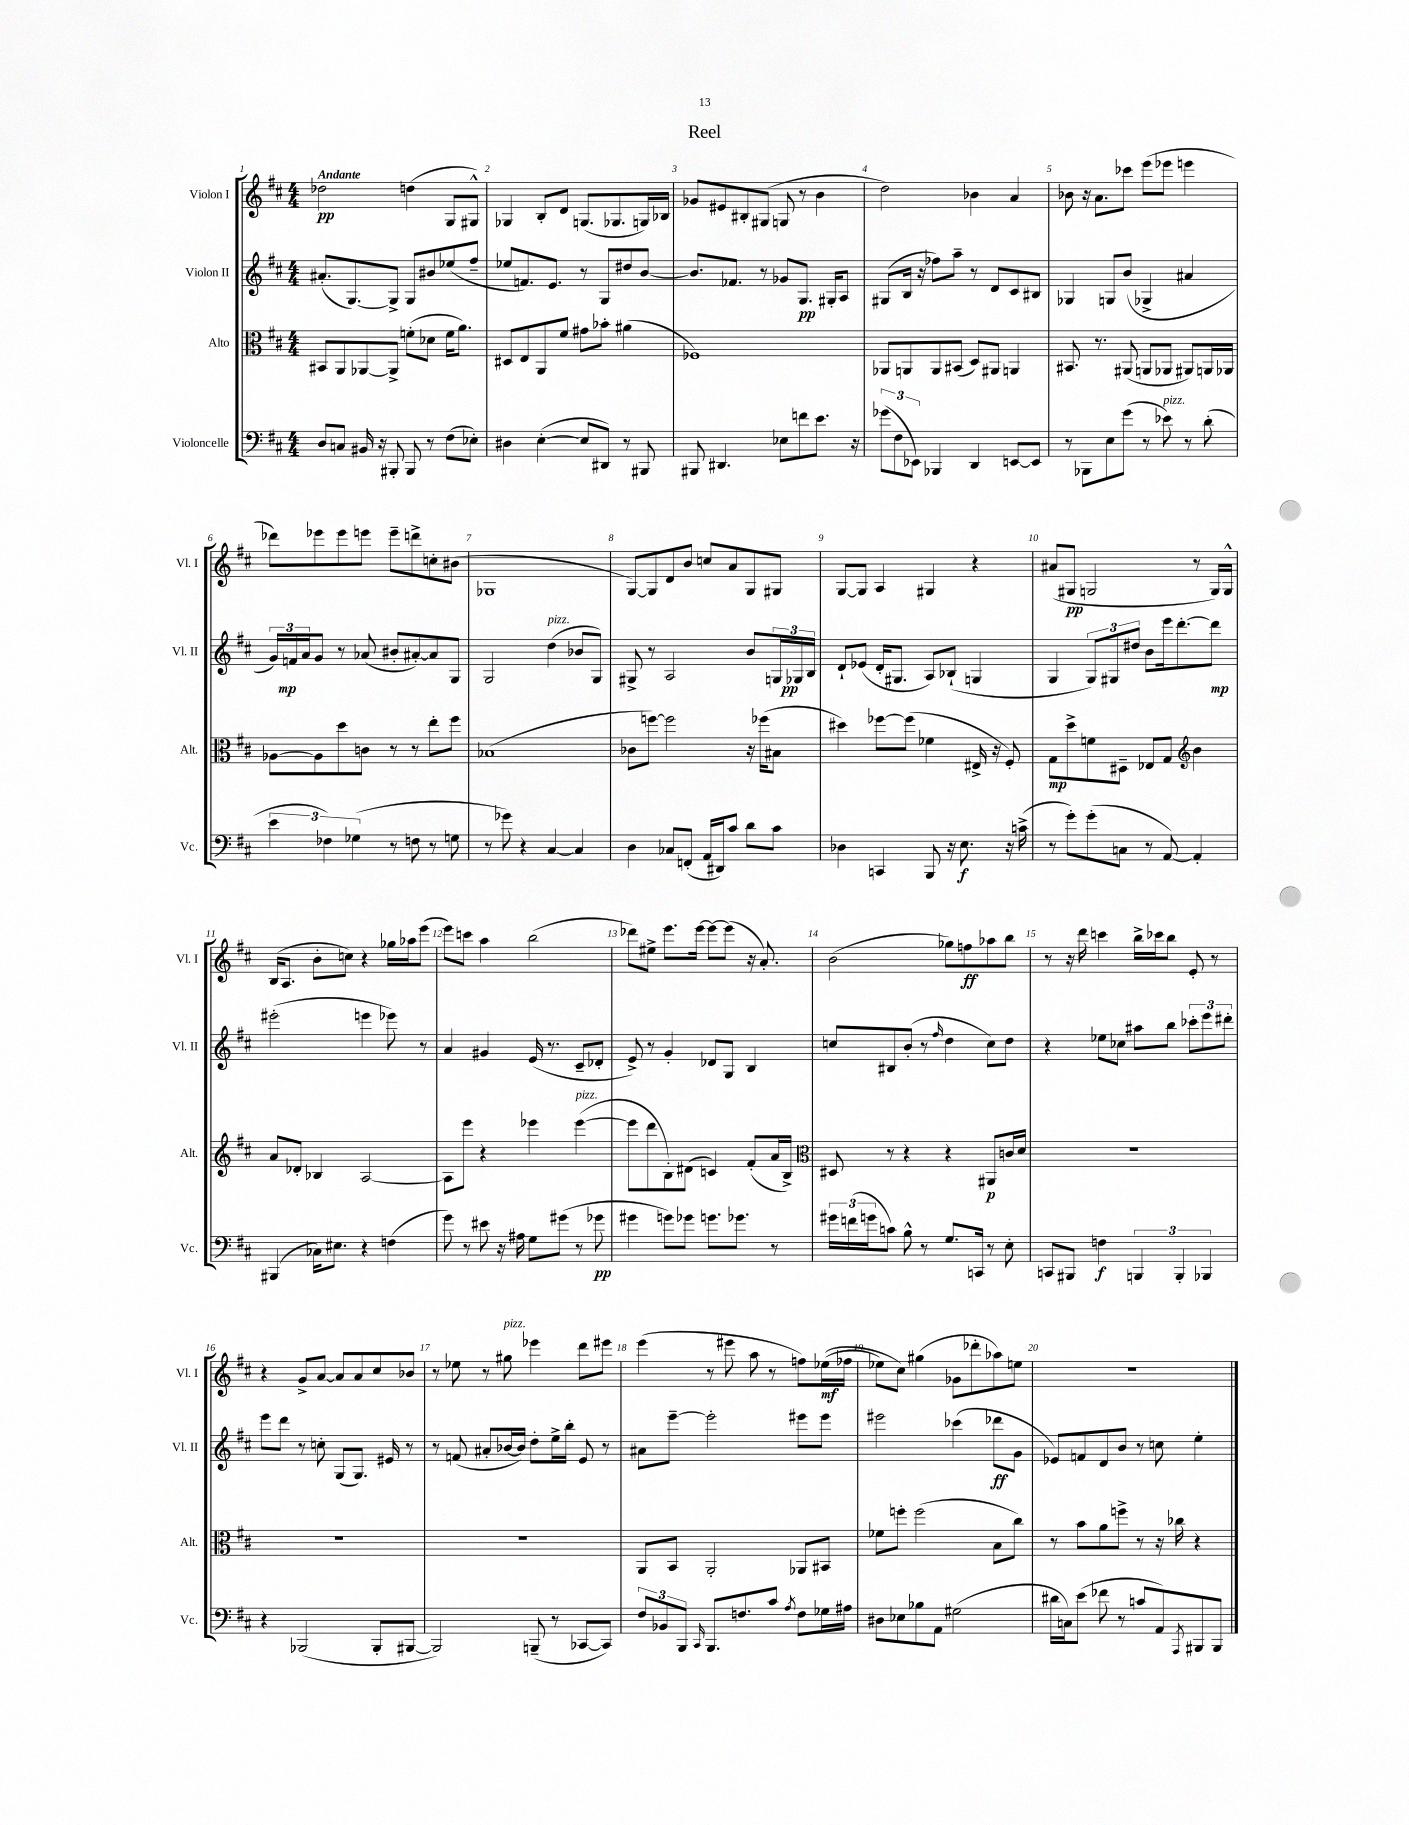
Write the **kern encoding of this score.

**kern	**dynam	**kern	**dynam	**kern	**dynam	**kern	**dynam
*part4	*part4	*part3	*part3	*part2	*part2	*part1	*part1
*staff4	*staff4	*staff3	*staff3	*staff2	*staff2	*staff1	*staff1
*I"Violoncelle	*	*I"Alto	*	*I"Violon II	*	*I"Violon I	*
*I'Vc.	*	*I'Alt.	*	*I'Vl. II	*	*I'Vl. I	*
*clefF4	*	*clefC3	*	*clefG2	*	*clefG2	*
*k[f#c#]	*	*k[f#c#]	*	*k[f#c#]	*	*k[f#c#]	*
*M4/4	*	*M4/4	*	*M4/4	*	*M4/4	*
=1	=1	=1	=1	=1	=1	=1	=1
!	!	!	!	!	!	!LO:TX:a:B:t=Andante	!
8D/L	.	8BB#X/L	.	(8.a#X'/L	.	2dd-X\	pp
8Cn/J	.	8AA/	.	.	.	.	.
.	.	.	.	[8.G/)	.	.	.
16BB#X/	.	[8AA-X/	.	.	.	.	.
16r	.	.	.	.	.	.	.
8BBB#X'/	.	8AA-^/J]	.	8G^/J]	.	.	.
8BBB#/	.	(8fn'\L	.	8G/L	.	(4ddn\	.
8r	.	8d-X\J	.	8b#X/	.	.	.
(8F#\L	.	16f\KL	.	(8ee-X/	.	8G/L	.
.	.	8.a\J)	.	.	.	.	.
8E-X'\J)	.	.	.	8ff#~/J	.	8G#X^^/J)	.
=2	=2	=2	=2	=2	=2	=2	=2
4D#X\	.	8D#X/L	.	8ee-X/L	.	4G-X/	.
.	.	8E/	.	8.fn/)	.	.	.
([4E'\	.	8AA/	.	.	.	8B'/L	.
.	.	.	.	8.e/J	.	.	.
.	.	8f#/J	.	.	.	8d/J	.
8E/L]	.	8g#X\L	.	8r	.	(8.Gn/L	.
8DD#X/J)	.	8b-X'\J	.	8G/L	.	.	.
.	.	.	.	.	.	8.G-X/	.
8r	.	(4a#X\	.	8dd#X/	.	.	.
8BBB#X/	.	.	.	[8b/J	.	16Gn/L)	.
.	.	.	.	.	.	16B-X/JJ	.
=3	=3	=3	=3	=3	=3	=3	=3
8BBB#X/	.	1F-X)	.	8.b/L]	.	8g-X/L	.
4.DD#X/	.	.	.	.	.	8e#X/	.
.	.	.	.	8.f-X/J	.	.	.
.	.	.	.	.	.	8B#X'/	.
.	.	.	.	8r	.	(8G#X/J	.
8E-X\L	.	.	.	8g-X/L	.	8Gn/	.
8fn\	.	.	.	8.G/J	pp	8r	.
8.e\J	.	.	.	.	.	4b\	.
.	.	.	.	16G#X'/KL	.	.	.
.	.	.	.	8A/J	.	.	.
16r	.	.	.	.	.	.	.
=4	=4	=4	=4	=4	=4	=4	=4
(12g-X\L	.	8AA-X/L	.	(8G#X/L	.	2dd\)	.
12F#\	.	.	.	.	.	.	.
.	.	8AAn/	.	16B/Jk	.	.	.
12EE-X\J)	.	.	.	.	.	.	.
.	.	.	.	16r	.	.	.
4BBB-X/	.	8AA/	.	8ff-X\L)	.	.	.
.	.	(8BB#X/J	.	8aa~\J	.	.	.
4DD/	.	8D/L)	.	8r	.	4b-X\	.
.	.	8AA#X/J	.	8d/L	.	.	.
[8EEn/L	.	4AAn/	.	8c#/	.	4a/	.
8EE/J]	.	.	.	8B#X/J	.	.	.
=5	=5	=5	=5	=5	=5	=5	=5
8r	.	8.BB#X/	.	4G-X/	.	8b-X\	.
8BBB-X\L	.	.	.	.	.	16r	.
.	.	8.r	.	.	.	8.a\L	.
8E\	.	.	.	8Gn/L	.	.	.
(8g\J	.	(8AA#X/	.	(8b/J	.	8ccc-X\J	.
8r	.	8AAn/L	.	4G-X^/	.	(8eee\L	.
!LO:TX:a:i:t=pizz.	!	!	!	!	!	!	!
8e-X\)	.	8AA-X/J	.	.	.	8eee-X\J	.
8r	.	8AA#X/L)	.	4a#X/	.	4eeen\	.
(8d'\	.	16AAn/L	.	.	.	.	.
.	.	16AA-X/JJ	.	.	.	.	.
!!LO:LB:g=z
=6	=6	=6	=6	=6	=6	=6	=6
6e\	.	[8A-X\L	.	24g/LL)	.	8ddd-X\L)	.
.	.	.	.	24fn/	mp	.	.
.	.	.	.	24a/J	.	.	.
.	.	8A-\]	.	8g/J	.	8eee-X\	.
6F-X\)	.	.	.	.	.	.	.
.	.	8dd\	.	8r	.	8eee-\	.
(6G-X\	.	.	.	.	.	.	.
.	.	8cn\J	.	(8a-X/	.	8eeen\J	.
8r	.	8r	.	8b#X'/L	.	8eee~\L	.
8Fn\	.	8r	.	[8a#X'/)	.	8dddn^\	.
8r	.	8ee'\L	.	8a#/]	.	8ccn'\	.
8Gn\	.	8ff#\J	.	8G/J	.	(8b#X\J	.
=7	=7	=7	=7	=7	=7	=7	=7
8r	.	(1B-X	.	2G/	.	1G-X	.
8g-X\)	.	.	.	.	.	.	.
4r	.	.	.	.	.	.	.
!	!	!	!	!LO:TX:a:i:t=pizz.	!	!	!
[4C#/	.	.	.	(4dd\	.	.	.
4C#/]	.	.	.	8b-X/L	.	.	.
.	.	.	.	8G/J)	.	.	.
=8	=8	=8	=8	=8	=8	=8	=8
4D\	.	8c-X\L	.	8G#X^/	.	[8G/L)	.
.	.	[8ffn\J)	.	8r	.	8G/]	.
8C-X/L	.	2ff\]	.	2A/	.	8d/	.
(8FFn'/J	.	.	.	.	.	8b/J	.
16AA/LL	.	.	.	.	.	8ccn/L	.
16DD#X/J)	.	.	.	.	.	.	.
8c#/J	.	.	.	.	.	8a/	.
8d\L	.	16r	.	8b/L	.	8G/	.
.	.	(16ff-X\KL	.	.	.	.	.
8c#\J	.	8B#X\J	.	24Gn/L	.	8G#X/J	.
.	.	.	.	24G-X/	pp	.	.
.	.	.	.	24B/JJ	.	.	.
=9	=9	=9	=9	=9	=9	=9	=9
4D-X\	.	4dd#X\)	.	8d`/L	.	[8G/L	.
.	.	.	.	(8e-X/J	.	8G/J]	.
4CCn/	.	[8ff-X\L	.	16d'/KL	.	4A/	.
.	.	.	.	8.G#X/J	.	.	.
.	.	(8ff-\J]	.	.	.	.	.
8BBB/	.	4f-X\	.	8A/L)	.	4G#X/	.
16r	.	.	.	(8B-X`/J	.	.	.
8.E\	f	.	.	.	.	.	.
.	.	16E#X^/	.	4Gn/	.	4r	.
.	.	16r	.	.	.	.	.
16r	.	8F#'/)	.	.	.	.	.
(16cn^\	.	.	.	.	.	.	.
=10	=10	=10	=10	=10	=10	=10	=10
8r	.	8G\L	mp	4G/	.	(8a#X/L	.
8g'\L)	.	8dd^\	.	.	.	8G#X/J	pp
(8g'\	.	8fn\	.	12G/L)	.	2Gn/	.
.	.	.	.	12G#X/	.	.	.
8Cn\J	.	8D#X~\J	.	.	.	.	.
.	.	.	.	12dd#X/J	.	.	.
8r	.	8E-X/L	.	8b\L	.	.	.
[8AA/)	.	8G/J	.	16eee\k	.	.	.
.	.	.	.	[8.ddd'\	.	.	.
*	*	*clefG2	*	*	*	*	*
4AA'/]	.	4b\	.	.	.	8r	.
.	.	.	.	8ddd\J]	mp	16G/LL)	.
.	.	.	.	.	.	16G^^/JJ	.
!!LO:LB:g=z
=11	=11	=11	=11	=11	=11	=11	=11
(4BBB#X/	.	8a/L	.	(2eee#X'\	.	(16B/KL	.
.	.	.	.	.	.	8.A/J	.
.	.	8d-X'/J	.	.	.	.	.
16C-X\KL)	.	4B-X/	.	.	.	8b'\L	.
8.E#X\J	.	.	.	.	.	.	.
.	.	.	.	.	.	8ccn\J)	.
4r	.	[2A/	.	4eeen\	.	4r	.
(4Fn\	.	.	.	8eee-X\)	.	16gg-X\LL	.
.	.	.	.	.	.	16aa-X\J	.
.	.	.	.	8r	.	(8eee\J	.
=12	=12	=12	=12	=12	=12	=12	=12
8g\)	.	8A\L]	.	4a/	.	8eee\L)	.
8r	.	8eee\J	.	.	.	8cccn\J	.
8e#X\	.	4r	.	4g#X/	.	4aa\	.
16r	.	.	.	.	.	.	.
16A#X\	.	.	.	.	.	.	.
8G\L	.	4eee-X\	.	(16e/	.	(2bb\	.
.	.	.	.	8.r	.	.	.
(8g#X\J	.	.	.	.	.	.	.
!	!	!LO:TX:a:i:t=pizz.	!	!	!	!	!
8r	.	([4eee-\	.	8c#~/L	.	.	.
8g-X\	pp	.	.	8d-X'/J	.	.	.
=13	=13	=13	=13	=13	=13	=13	=13
4g#X\	.	8eee-\L]	.	8e^/)	.	8ddd-X\L)	.
.	.	8ddd\	.	8r	.	8ee#X^\J	.
8gn\L)	.	8B'\)	.	4g'/	.	8.eee\L	.
8g-X\J	.	(8d#X\J	.	.	.	.	.
.	.	.	.	.	.	[16eee\Jk	.
8.gn\L	.	4cn/)	.	8d-X/L	.	8eee\L_	.
.	.	.	.	8G/J	.	(8eee\J]	.
8.g-X\J	.	.	.	.	.	.	.
.	.	(8f#'/L	.	4B/	.	16r	.
.	.	.	.	.	.	8.a'/)	.
8r	.	16a/L	.	.	.	.	.
.	.	16B^/JJ)	.	.	.	.	.
=14	=14	=14	=14	=14	=14	=14	=14
*	*	*clefC3	*	*	*	*	*
24g#X\LL	.	8D#X/	.	8ccn/L	.	(2b\	.
(24fn\	.	.	.	.	.	.	.
24gn\J	.	.	.	.	.	.	.
8cn\J)	.	8r	.	8B#X/	.	.	.
8B^^\	.	4r	.	(8b'/J	.	.	.
8r	.	.	.	8r	.	.	.
.	.	.	.	16qqff#/	.	.	.
8.G/L	.	4r	.	4dd\	.	8gg-X\L)	.
.	.	.	.	.	.	8ffn\	ff
16CCn/Jk	.	.	.	.	.	.	.
8r	.	8AA#X/L	p	8cc\L)	.	8aa-X\	.
8E'\	.	16cn/L	.	8dd\J	.	8bb\J	.
.	.	16d/JJ	.	.	.	.	.
=15	=15	=15	=15	=15	=15	=15	=15
8CCn/L	.	1r	.	4r	.	8r	.
8BBB#X/J	.	.	.	.	.	16r	.
.	.	.	.	.	.	16ddd\	.
4Fn\	f	.	.	8ee-X\L	.	4cccn\	.
.	.	.	.	8cc-X\J	.	.	.
6BBBn/	.	.	.	8aa#X\L	.	16bb^\LL	.
.	.	.	.	.	.	16ccc-X\J	.
.	.	.	.	8bb\J	.	8bb\J	.
6BBB'/	.	.	.	.	.	.	.
.	.	.	.	12ccc-X'\L	.	8e'/	.
6BBB-X/	.	.	.	12eee\	.	.	.
.	.	.	.	.	.	8r	.
.	.	.	.	12ddd#X'\J	.	.	.
!!LO:LB:g=z
=16	=16	=16	=16	=16	=16	=16	=16
4r	.	1r	.	8eee\L	.	4r	.
.	.	.	.	8ddd\J	.	.	.
(2BBB-X/	.	.	.	8r	.	8g^/L	.
.	.	.	.	8ccn'\	.	[8a/J	.
.	.	.	.	(8G/L	.	8a/L]	.
.	.	.	.	8.G/J)	.	8a/	.
8BBB-'/L	.	.	.	.	.	8cc#/	.
.	.	.	.	16e#X/	.	.	.
[8BBB#X/J	.	.	.	8r	.	8b-X/J	.
=17	=17	=17	=17	=17	=17	=17	=17
2BBB#/])	.	1r	.	8r	.	8r	.
.	.	.	.	(8fn/	.	8ee-X\	.
.	.	.	.	8a#X'/L	.	8r	.
!	!	!	!	!	!	!LO:TX:a:i:t=pizz.	!
.	.	.	.	[16b-X/L	.	8gg#X\	.
.	.	.	.	16b-/JJ])	.	.	.
(8BBBn~/	.	.	.	8dd'\L	.	4eee-X\	.
8r	.	.	.	16ee^\L	.	.	.
.	.	.	.	16bb'\JJ	.	.	.
[8CC-X/L	.	.	.	8e/	.	8ddd\L	.
8CC-/J])	.	.	.	8r	.	8eee#X\J	.
=18	=18	=18	=18	=18	=18	=18	=18
12F#/L	.	8AA/L	.	8a#X\L	.	(4eee\	.
12BB-X/	.	.	.	.	.	.	.
.	.	8BB/J	.	[8eee~\J	.	.	.
12BBB/J	.	.	.	.	.	.	.
16qqCC#/	.	.	.	.	.	.	.
8.BBB/L	.	2AA'/	.	2eee'\]	.	8r	.
.	.	.	.	.	.	8eee#X\	.
8.Fn/	.	.	.	.	.	.	.
.	.	.	.	.	.	8aa\	.
8c#/J	.	.	.	.	.	8r	.
8qA/	.	.	.	.	.	.	.
8F\L	.	8AA-X/L	.	8eee#X\L	.	8ffn\L)	.
16G-X\L	.	8BB#X/J	.	8eee#\J	.	((16ee-X\L	mf
16A#X\JJ	.	.	.	.	.	16ff-X\JJ	.
=19	=19	=19	=19	=19	=19	=19	=19
8D#X\L	.	8f-X\L	.	2eee#X\	.	8ee-X\L)	.
8E-X\	.	8ffn'\J	.	.	.	8cc#\J)	.
8B-X\	.	(2ff\	.	.	.	(4gg#X\	.
8AA\J	.	.	.	.	.	.	.
(2G#X\	.	.	.	(4ccc-X\	.	8g-X\L	.
.	.	.	.	.	.	8ddd-X'\	.
.	.	8B\L	.	8ddd-X\L	ff	8aa-X\)	.
.	.	8cc#\J)	.	8g\J	.	8een\J	.
=20	=20	=20	=20	=20	=20	=20	=20
16d#X\LL	.	8r	.	8e-X/L)	.	1r	.
16Cn\J)	.	.	.	.	.	.	.
(8e\J	.	8b\L	.	8fn/	.	.	.
8f-X\	.	8a\	.	8d/	.	.	.
8r	.	8ffn^\J	.	8b/J	.	.	.
8cn/L	.	8r	.	8r	.	.	.
8AA/)	.	16r	.	8ccn\	.	.	.
.	.	16cc-X\	.	.	.	.	.
8qAAA/	.	.	.	.	.	.	.
8BBB#X/	.	4r	.	4ee'\	.	.	.
8BBB#/J	.	.	.	.	.	.	.
==	==	==	==	==	==	==	==
*-	*-	*-	*-	*-	*-	*-	*-
